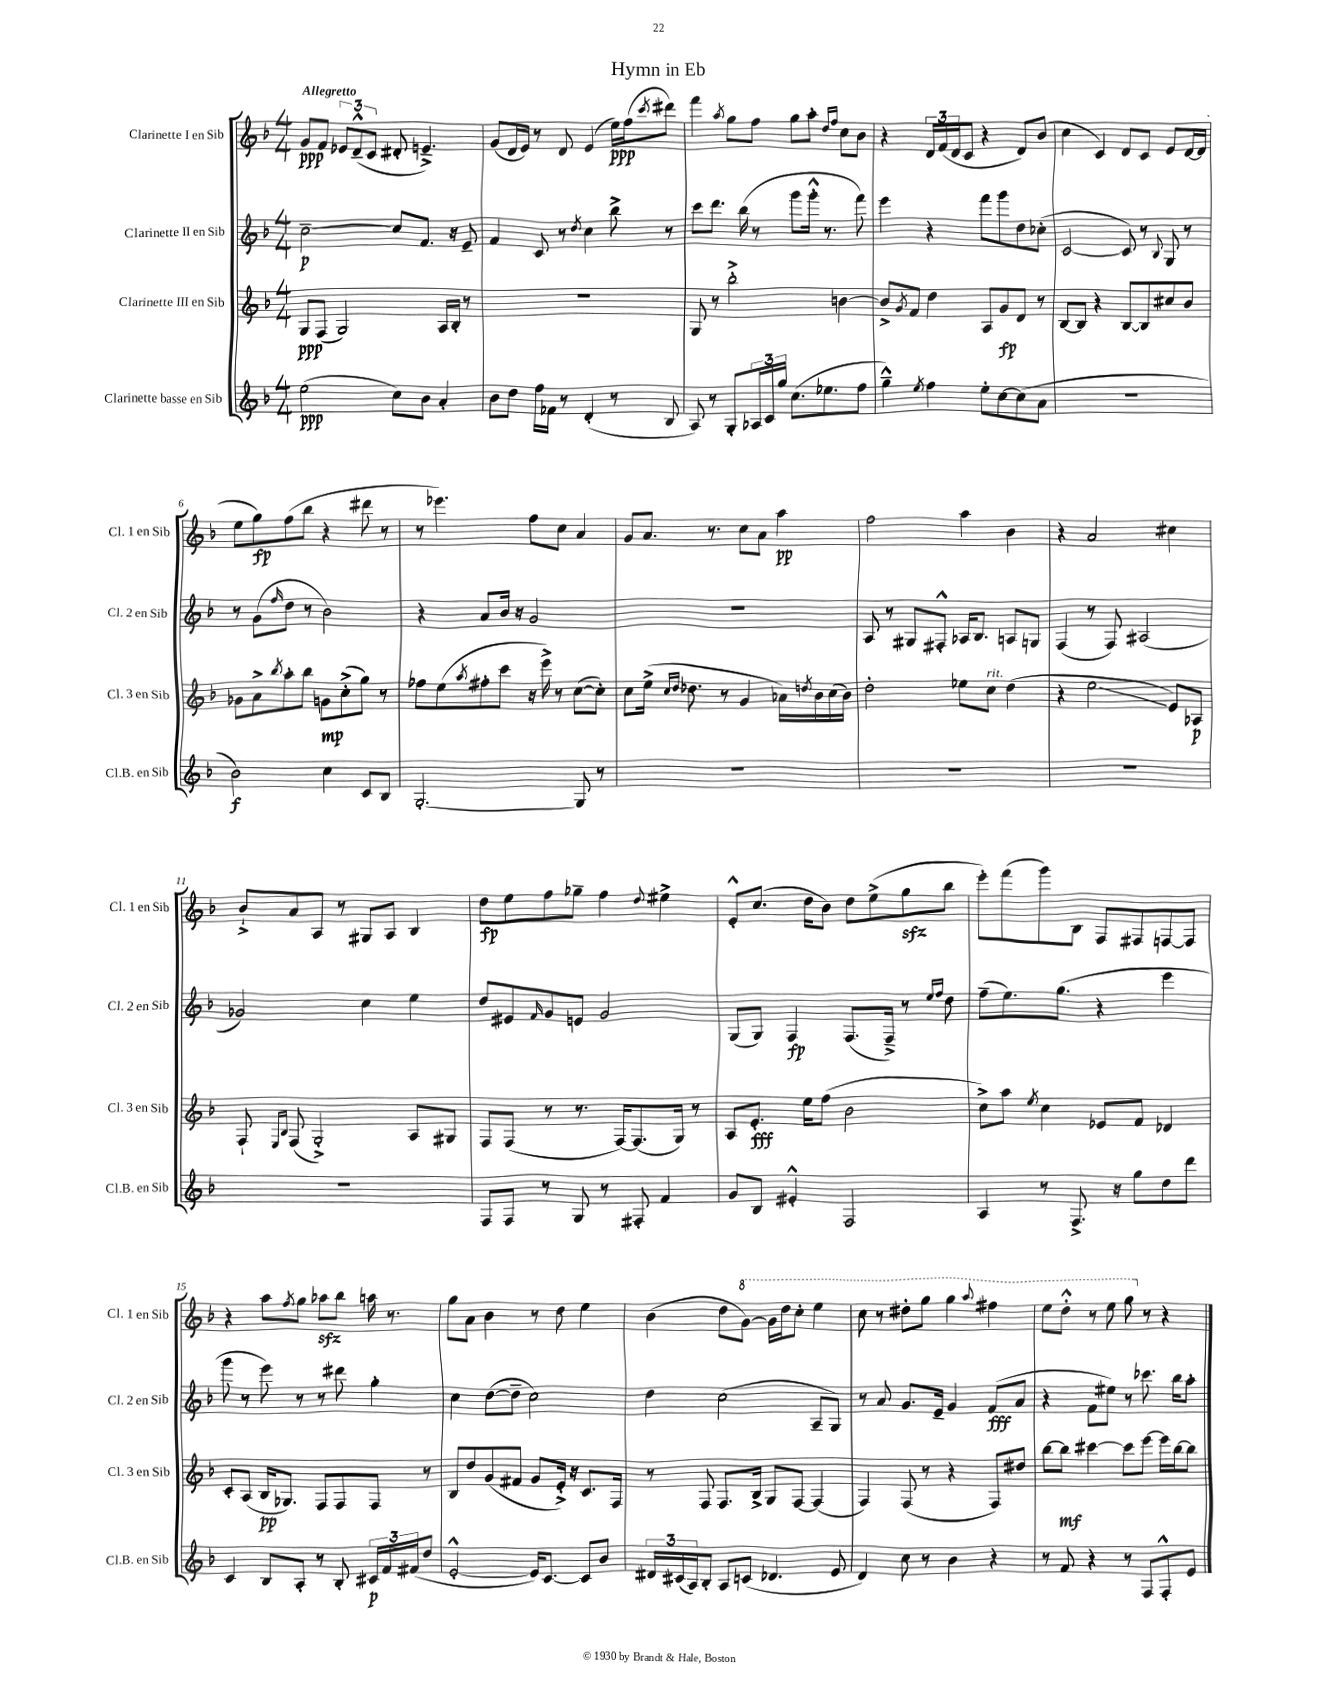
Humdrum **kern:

**kern	**kern	**kern	**kern
*staff4	*staff3	*staff2	*staff1
*clefG2	*clefG2	*clefG2	*clefG2
*k[b-]	*k[b-]	*k[b-]	*k[b-]
*M4/4	*M4/4	*M4/4	*M4/4
(2ee	8G	[2cc~	8g
.	(8F	.	8f
.	2G)	.	12e-
.	.	.	(12d~^^
.	.	.	12c
8cc)	.	8cc]	8d#'
8b-	.	8.f	4.e~^)
4a'	16A	.	.
.	16B-'	16r	.
.	8r	8e~	.
=	=	=	=
8b-	1r	4f	(8g
8dd	.	.	16d
.	.	.	16e)
16ff	.	8c	8r
16f-	.	.	.
8r	.	8r	8d
.	.	8qdd	.
(4d'	.	4cc	(4e
8r	.	8bb-^	16ee)
.	.	.	(16ff
.	.	.	8qccc
8B-	.	8r	8ddd#)
=	=	=	=
8A)	8G	8ccc	4fff
8r	8r	8.ddd	.
.	.	.	8qaa
8G'	2bb-'^	.	8gg
.	.	(16bb-	.
24A-	.	8r	8ff
24c	.	.	.
24gg	.	.	.
(8.cc	.	8ggg	8gg
.	.	16ggg'^^	8aa'
8.ee-	.	8.r	.
.	.	.	16qqdd
.	.	.	16qqff
.	[4b	.	8cc
8ff	.	8fff)	8b-
=	=	=	=
4gg~^^)	8b^]	4eee	4r
.	8qg	.	.
.	8f	.	.
8qee	.	.	.
4ff	4dd	4r	24d
.	.	.	(24f
.	.	.	24d
.	.	.	8c
8ee'	8A	8fff	4r
[8cc	8g	8ggg	.
(8cc]	8d	8dd	8d)
8a	8r	(8cc-'	(8b-
=	=	=	=
1r	[8B-	[2c	4cc
.	8B-]	.	.
.	4r	.	4c)
.	[8B-	8c])	8d
.	8B-]	8r	8c
.	.	8qqB-	.
.	8cc#	8G	8e
.	8b-	8r	[16d
.	.	.	(16d]
=	=	=	=
2b-)	8g-	8r	8ee
.	8a^	(8g	8gg)
.	8qbb-	16qqff	.
.	8aa'	8dd	(8ff
.	8bb-	8r	8bb-
4cc	8g	2b-)	4r
.	(8cc'^	.	.
8c	8gg)	.	8ddd#
8B-	8r	.	8r
=	=	=	=
[2.G'	8ff-	4r	8r
.	(8ee	.	4.eee-)
.	8qaa	.	.
.	8ff#'	8a	.
.	8ccc	16b-	.
.	.	16r	.
.	16r	2g	8ff
.	16eee^)	.	.
.	8r	.	8cc
8G]	([8cc	.	4a
8r	8cc'])	.	.
=	=	=	=
1r	8cc	1r	8g
.	(16ee^	.	8.a
.	16qqcc	.	.
.	16qqdd	.	.
.	8.dd-	.	.
.	.	.	8.r
.	8r	.	.
.	4g	.	8cc
.	.	.	8a
.	16a-)	.	4aa
.	8qdd	.	.
.	16b-	.	.
.	(16cc	.	.
.	16b-)	.	.
=	=	=	=
1r	2dd'	8A	2ff
.	.	8r	.
.	.	8G#	.
.	.	8F#'^^	.
.	8ee-	16A-	4aa
.	.	8.B-	.
.	8cc	.	.
.	(4dd	8A	4b-
.	.	8G	.
=	=	=	=
1r	4r	(4F	4r
.	2ee	8r	2a
.	.	8F)	.
.	.	(2A#	.
.	8e)	.	4cc#
.	8A-	.	.
=	=	=	=
1r	8F`	2g-)	8b-`^
.	16qqE	.	.
.	16qqB-	.	.
.	(8F	.	8a
.	2G'^)	.	8A
.	.	.	8r
.	.	4cc	8G#
.	.	.	8A
.	8A	4ee	4B-
.	8G#	.	.
=	=	=	=
8F	8F	8dd	8dd
8F	(8F	8e#	8ee
.	.	16qqf	.
8r	8r	8g	8ff
8G	8.r	8e	8gg-~
8r	.	2g	4ff
.	[16F)	.	.
8F#'	(8.F]	.	.
.	.	.	8qqdd
4f	.	.	4ee#^
.	16G)	.	.
.	8r	.	.
=	=	=	=
8g	8A	(8G	8e'^^
8B-	8.e'	8G)	(8.cc
4e#'^^	.	4F	.
.	16ee	.	16dd
.	(8ff	.	8b-)
2F	2b-	(8.F	8dd
.	.	.	(8ee^
.	.	16F~^)	.
.	.	8r	8gg
.	.	16qqee	.
.	.	16qqff	.
.	.	8dd	8bb-
=	=	=	=
4A	8cc^)	(8ff~	8eee')
.	8aa	8.ee)	(8fff
.	8qee	.	.
8r	4cc	.	8ggg)
.	.	(8.gg	.
8.F^	.	.	8B-
.	8e-	4r	8F
16r	.	.	.
8gg	8f	.	8F#
8dd	4d-	4eee	[8F
8ddd	.	.	8F]
=	=	=	=
4c	8c'	8ggg	4r
.	(8A	8r	.
8B-	16B-	8eee)	8aa
.	8.G-)	.	.
.	.	.	8qff
8A'	.	8r	8gg
8r	8F	8r	8aa-
8B-'	8F	8ddd#	8bb-
24c#	8F	4gg'	16aa
24f	.	.	.
.	.	.	8.r
(24f#	.	.	.
8dd	8r	.	.
=	=	=	=
[2e'^^	8B-	4cc	8gg
.	8dd	.	8a
.	(8g	([8dd	4b-
.	8f#	8dd~]	.
16e])	8g	2cc)	8r
[8.c	.	.	.
.	16e'^)	.	8dd
.	16r	.	.
8c]	8.c	.	4ee
8b-	.	.	.
.	16F	.	.
=	=	=	=
24d#	8r	4dd	(4b-
(24c#	.	.	.
24A)	.	.	.
8B-'	8F	.	.
8A	8.F	(2cc	8dd
(8c	.	.	[8gg)
.	16B-^	.	.
4.d-	8G	.	16gg]
.	.	.	16ddd
.	[8F	.	8ccc'
.	(4F]	8A~	4eee
8e	.	8G)	.
=	=	=	=
4d)	4F)	8r	8ccc
.	.	8a	8r
8cc	(8F	8.g	8ddd#'
8r	8r	.	8ggg
.	.	16e~	.
4b-	4r	4g	4ggg
.	.	.	8qqaaa
4r	8F)	(8f	4fff#
.	8dd#	8a	.
=	=	=	=
8r	[8bb-	4r	8eee
8f	8bb-]	.	8ddd'^^
4r	[4ccc#	8f	8r
.	.	8ee#)	8eee
8r	8ccc#]	8r	8ggg
8F	[8eee	8.ccc-	8r
8F'^^	16eee]	.	4r
.	[16bb-	16bb-	.
8e	8bb-]	8aa'	.
==	==	==	==
*-	*-	*-	*-
